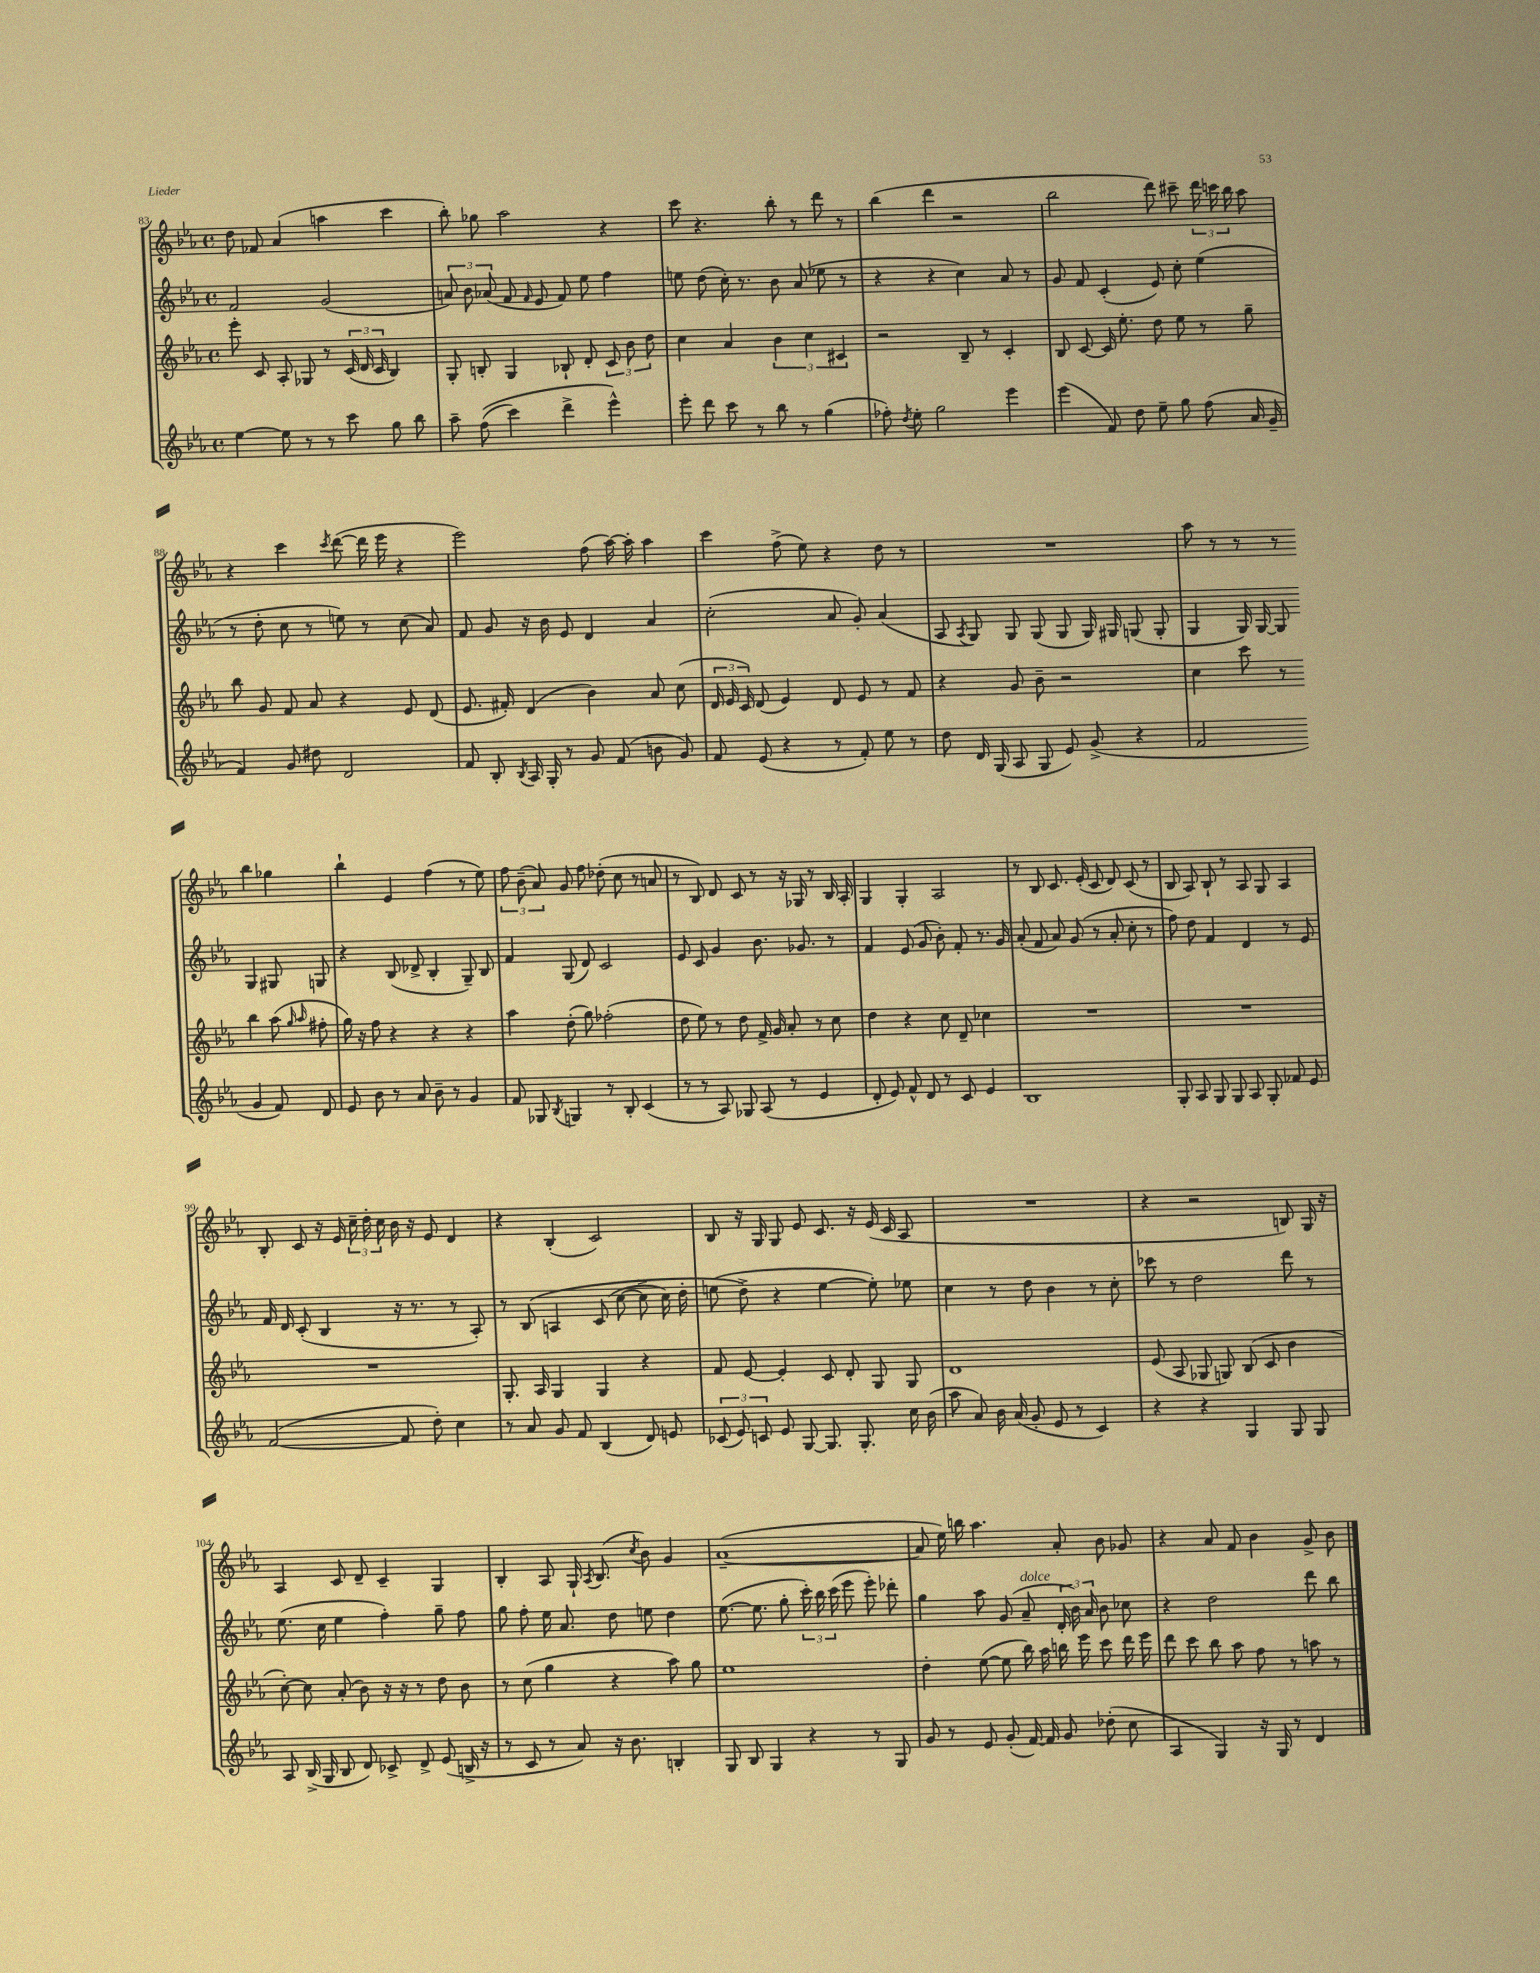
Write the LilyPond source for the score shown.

<<
\new StaffGroup <<
\new Staff = "s0" {
    \clef treble \key ees \major \defaultTimeSignature \time 4/4
    \autoBeamOff d''8 fes'8 aes'4( a''4 c'''4 |
    bes''8-.) ges''8 aes''2 r4 |
    c'''8 r4. bes''8-. r8 d'''8 r8 |
    bes''4( d'''4 r2 |
    bes''2 d'''8) cis'''8-- \tuplet 3/2 { d'''16 c'''16 bes''16 } aes''8 |
    r4 c'''4 \acciaccatura { c'''8 } d'''8~( d'''16 ees'''16 r4 |
    ees'''2) f''8( aes''16~) aes''16-. aes''4 |
    c'''4 f''8->( ees''8) r4 d''8 r8 |
    R1 |
    aes''8 r8 r8 r8 bes''4 ges''4 |
    bes''4-! ees'4 f''4( r8 ees''8) |
    \tuplet 3/2 { f''8 bes'8--( aes'8) } g'8 f''8 des''8-.( c''8 r8 a'8 |
    r8 bes8) d'8 c'8 r8 r16 ges16 r8 bes16 aes16-. |
    g4 g4-. aes2 |
    r8 bes8 c'8. ees'16-.( c'8 d'8) c'8( r8 |
    bes8 aes8) bes8-! r8 aes8 g8 aes4 |
    bes8-. c'8 r16 ees'16 \tuplet 3/2 { c''16-- d''16-. c''16 } bes'16 r16 ees'8 d'4 |
    r4 bes4-.( c'2) |
    bes8 r16 g16 g8 ees'8 c'8. r16 ees'16( c'16 aes8 |
    R1 |
    r4 r2 b8) g16 r16 |
    aes4 c'8 d'8-- c'4-- g4 |
    bes4-. aes8 g16-! \acciaccatura { aes8 } bes8.( \acciaccatura { c''8 } bes'8) g'4 |
    aes'1~--( |
    aes'8 ees''16) b''16 aes''4. aes'8-. bes'8 ges'8 |
    r4 aes'8 f'8 bes'4 g'8-> bes'8 \bar "|." |
}
\new Staff = "s1" {
    \clef treble \key ees \major \defaultTimeSignature \time 4/4
    \autoBeamOff f'2 g'2( |
    \tuplet 3/2 { a'8) bes'8 aes'8( } f'8 \grace { f'16 } ees'8 f'8) ees''8 f''4 |
    e''8 d''8( c''16-.) r8. bes'8 aes'8( ees''8 r8 |
    r4 r4 c''4) aes'8 r8 |
    g'8 f'8 c'4-.( ees'8) c''8-. ees''4( |
    r8 d''8-. c''8 r8 e''8) r8 c''8( aes'8) |
    f'8 g'8 r16 bes'16 ees'8 d'4 aes'4 |
    c''2-.( aes'8 g'8-.) aes'4( |
    aes8 \acciaccatura { aes8 } g8) g8 g8( g8 g16) gis16 g8( g8-. |
    g4 g16) g16~ g8 g4 gis8 g8 |
    r4 bes8( des'8-> bes4-. g8--) bes8 |
    f'4 g8( d'8) c'2 |
    ees'8 c'8 g'4 bes'8. ges'8. r8 |
    f'4 ees'8( g'8 bes'8-.) f'8-. r8. g'16 |
    aes'8-.( f'8 aes'8) g'8( r8 aes'8-. c''8-. r8 |
    f''8) d''8 f'4 d'4 r8 ees'8 |
    f'16 d'16 c'8-.( bes4 r16 r8. r8 aes8-.) |
    r8 bes8\( a4 c'8( c''8~ c''8-> c''16) d''16-. |
    e''8( d''8->\) r4 e''4~ e''8-.) ees''8 |
    c''4 r8 d''8 bes'4 r8 c''8-. |
    ces'''8 r8 d''2 d'''8 r8 |
    ees''8.( c''16 ees''4 f''4-.) g''8-- f''8 |
    g''8 f''8-. ees''16 aes'8. d''8 e''8 d''4 |
    ees''8.~( ees''8. g''8-. \tuplet 3/2 { c'''16-.) bes''16 c'''16( } ees'''8 ees'''8-.) des'''8-. |
    g''4 aes''8 g'8( aes'8--^\markup { \italic "dolce" } \tuplet 3/2 { d'16-. bes'16) aes'16 } bes'8 ces''8 |
    r4 d''2 d'''8 bes''8 \bar "|." |
}
\new Staff = "s2" {
    \clef treble \key ees \major \defaultTimeSignature \time 4/4
    \autoBeamOff ees'''8-. c'8 aes8-. ges8 r8 \tuplet 3/2 { c'16( d'16 c'16 } bes4) |
    g8-. b8-. g4 bes8-! d'8-. \tuplet 3/2 { c'8 bes'8 d''8 } |
    c''4 aes'4 \tuplet 3/2 { bes'4 c''4 cis'4 } |
    r2 bes8-- r8 c'4-. |
    bes8 c'8~ c'16 ees''8.-. d''8 ees''8 r8 g''8-- |
    bes''8 g'8 f'8 aes'8 r4 ees'8 d'8( |
    ees'8. fis'16-.) d'4( bes'4) aes'8 c''8( |
    \tuplet 3/2 { d'16 ees'16 c'16) } d'8( ees'4) d'8 ees'8 r8 f'8 |
    r4 g'8 bes'8-- r2 |
    c''4 c'''8 r8 bes''4 aes''8( \grace { g''16 aes''16 } fis''8-. |
    g''16) r16 f''8 r4 r4 r4 |
    aes''4 d''8-.( g''8) fes''2-.( |
    d''8 ees''8) r8 d''8 f'16-> g'16 aes'8-. r8 c''8 |
    d''4 r4 c''8 d'8-- ces''4 |
    R1 |
    R1 |
    R1 |
    g8.-. aes16 g4 g4 r4 |
    f'8 ees'8~ ees'4-. c'8 d'8-. g8 g8 |
    d'1 |
    ees'8( aes8 ges8 g8) bes8( c'8 bes'4 |
    c''8~-.) c''8 aes'8-.( bes'8) r16 r16 r8 d''8 bes'8 |
    r8 c''8( g''4 r4 aes''8) g''8 |
    ees''1 |
    d''4-. ees''8~( ees''8 bes''16) aes''16 b''16 ees'''16 c'''8 d'''16 ees'''16 |
    d'''8 c'''8 bes''8 aes''8 f''8 r8 a''8 r8 \bar "|." |
}
\new Staff = "s3" {
    \clef treble \key ees \major \defaultTimeSignature \time 4/4
    \autoBeamOff ees''4~ ees''8 r8 r8 c'''8 g''8 bes''8 |
    aes''8-- f''8(\( c'''4) d'''4-> ees'''4-^\) |
    ees'''8-. d'''8 c'''8 r8 bes''8 r8 g''4( |
    fes''8-.) \acciaccatura { d''8 } ees''8-. g''2 ees'''4 |
    ees'''4( f'8) d''8 ees''8-- g''8 f''8( aes'16 g'16-- |
    f'4) g'8 dis''8 d'2 |
    f'8 bes8-. \acciaccatura { bes8 } aes16 g16-. r8 g'8 f'8( b'8 g'8) |
    f'8 ees'8( r4 r8 f'8-.) ees''8 r8 |
    d''8 d'16 g16( aes8 g8 ees'8) g'8->( r4 |
    f'2 g'4 f'8) d'8 |
    ees'8 bes'8 r8 aes'8 bes'8-- r8 g'4 |
    f'8 ges8 \acciaccatura { bes8 } g4 r8 bes8-. c'4( |
    r8 r8 aes8) ges8 aes8( r8 ees'4 |
    d'8-. ees'8) f'8-^ d'8 r8 c'8 ees'4 |
    bes1 |
    g8-. aes8 g8 g8 aes8 g8-. fes'8 ees'8 |
    f'2~( f'8 d''8-.) c''4 |
    r8 aes'8 g'8 f'8 bes4( d'8) e'8 |
    \tuplet 3/2 { ces'8( ees'8) c'8 } ees'8 g8~ g8. g8.-. c''16 bes'16( |
    aes''8 aes'8) bes'16 aes'16( g'8-. ees'8 r8 c'4) |
    r4 r4 g4 g8 g8 |
    aes8 bes16->( g16 bes8 d'8) ces'8-> d'8-> ees'8( b16-> r16 |
    r8 c'8 r8 aes'8) r16 bes'8. b4-. |
    g8 bes8 g4 r4 r8 g8 |
    g'8 r8 ees'8 g'8-.( f'16~) f'16 g'8 des''8-.( c''8 |
    aes4 g4) r16 g16 r8 d'4 \bar "|." |
}
>>
>>
\layout { \context { \Score currentBarNumber = #83 } }
